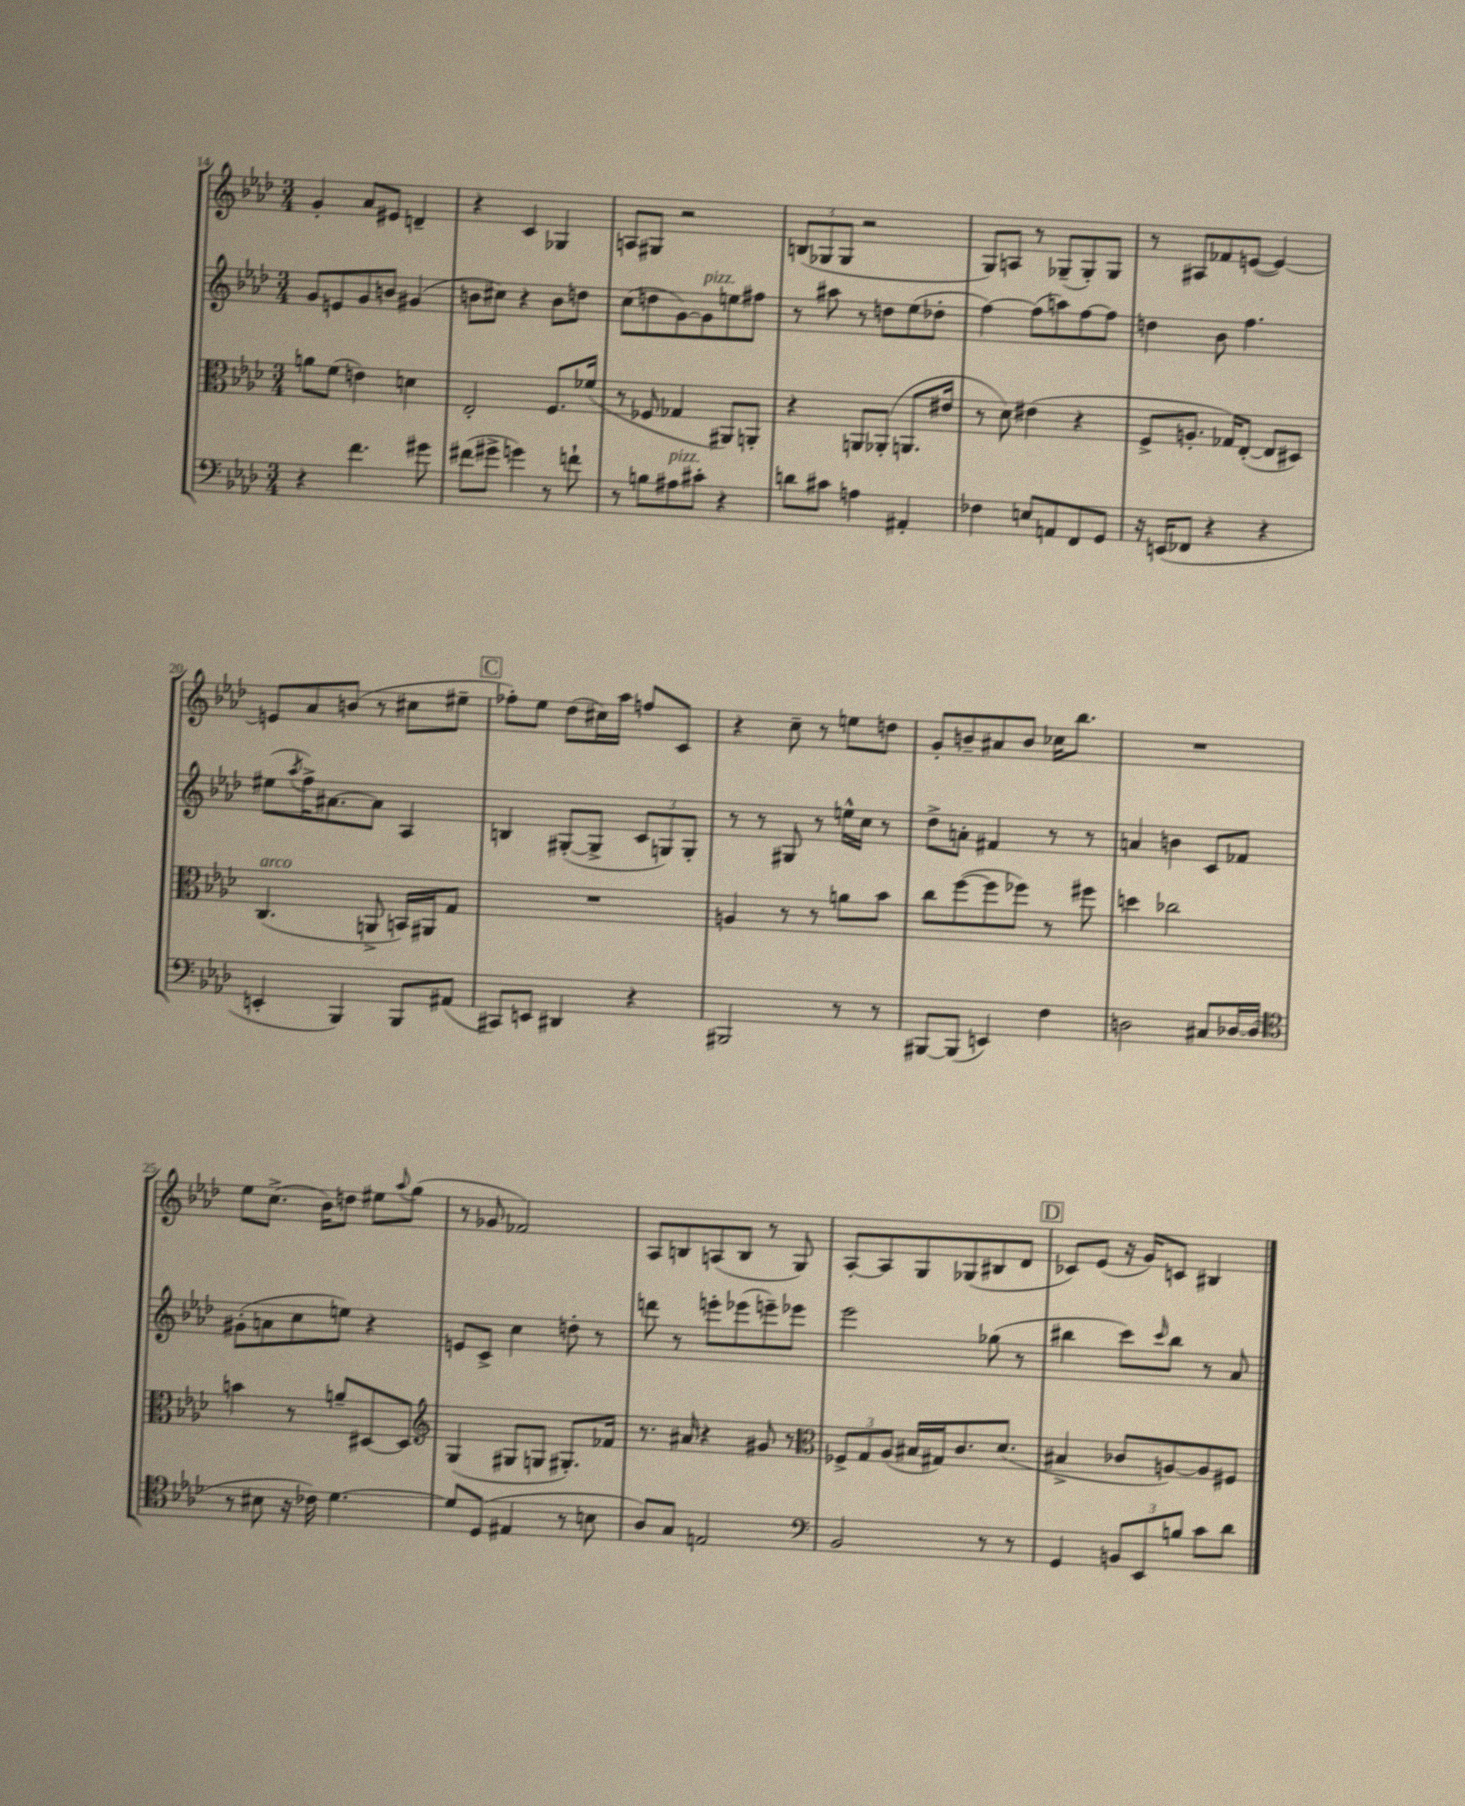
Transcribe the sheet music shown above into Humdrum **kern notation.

**kern	**kern	**kern	**kern
*part4	*part3	*part2	*part1
*staff4	*staff3	*staff2	*staff1
*clefF4	*clefC3	*clefG2	*clefG2
*k[b-e-a-d-]	*k[b-e-a-d-]	*k[b-e-a-d-]	*k[b-e-a-d-]
*M3/4	*M3/4	*M3/4	*M3/4
=14	=14	=14	=14
4r	8an\L	8g/L	4g'/
.	(8f\J	8en/	.
4.f\	4en\)	8g/	8a-/L
.	.	8bn/J	8e#X/J
.	4dn\	(4g#X/	4dn~/
8g#X\	.	.	.
=15	=15	=15	=15
(8f#X\L	2E-'/	8bn\L	4r
8g#X^\J	.	8cc#X\J)	.
4gn\)	.	4r	4c/
8r	8.F/L	8b\L	4G-X/
8fn`\	.	8ddn\J	.
.	(16f-X/Jk	.	.
=16	=16	=16	=16
8r	8r	(8cc\L	8An/L
8Bn\L	8F-X/	8ddn\	8G#X/J
!LO:TX:a:i:t=pizz.	!	!	!
8A#X\	4G-X/	[8g\)	2r
!	!	!LO:TX:a:i:t=pizz.	!
8c#X'\J	.	8g\]	.
4r	8AA#X/L)	8een\	.
.	8AAn'/J	8ff#X\J	.
=17	=17	=17	=17
8dn\L	4r	8r	(12Bn/L
.	.	.	12G-X/
8c#X\J	.	8aa#X\	.
.	.	.	12G-/J
4An\	8AAn/L	8r	2r
.	(8AA-X'/J	8ddn\L	.
4AA#X'/	8.AAn/L	(8ee-\	.
.	.	8dd-X'\J	.
.	16e#X/Jk	.	.
=18	=18	=18	=18
4F-X\	8r	[4ff\)	8G/L)
.	8d-\)	.	8An/J
8En/L	(4e#X\	(8ff\L]	8r
8AAn/	.	8aan\)	(8G-X~/L
8FF/	4r	[8ff\	8G-'/)
8GG/J	.	8ff\J]	8G-/J
=19	=19	=19	=19
16r	8F^/L	4ddn\	8r
(16EEn/KL	.	.	.
8FF-X/J	8.An'/J	.	8A#X/L
4r	.	8b-\	8f-X/
.	16G-X/KL)	.	.
.	([8E-'/J	4.ff\	([8en/J
4r	8E-/L]	.	4e/_)
.	8D#X/J)	.	.
!!LO:LB:g=z
=20	=20	=20	=20
!	!LO:TX:a:i:t=arco	!	!
4EEn'/	(4.C/	(8ee#X\L	8en/L]
.	.	8qaa-/	.
.	.	16ff^\K)	8a-/
.	.	[8.a#X\	.
4BBB-/)	.	.	(8bn/J
.	8AAn^/	8a#\J]	8r
8BBB-/L	16BBn/LL)	4A-/	8cc#X\L
.	16AA#X/J	.	.
(8AA#X/J	8G/J	.	8ee#X~\J
!!LO:REH:place=s1:t=C
=21	=21	=21	=21
8CC#X/L)	2.r	4Bn/	8ff-X'\L)
8EEn/J	.	.	8ee-\J
4DD#X/	.	([8G#X'/L	(8dd-\L
.	.	8G#^/J]	16cc#X\L)
.	.	.	16aa-\JJ
4r	.	12c/L	8ffn/L
.	.	12Gn/)	.
.	.	.	8c/J
.	.	12G'/J	.
=22	=22	=22	=22
2BBB#X/	4An/	8r	4r
.	.	8r	.
.	8r	8G#X/	8cc~\
.	8r	8r	8r
8r	8an\L	16een^^\LL	8een\L
.	.	16cc\JJ	.
8r	8b-\J	8r	8ddn\J
=23	=23	=23	=23
[8BBB#X/L	8cc\L	8dd-^\L	8g'/L
(8BBB#/J]	([8ff\	8an'\J	8bn~/
4EEn/)	8ff\]	4f#X/	8a#X/
.	8ff-X\J)	.	8b/J
4F\	8r	8r	16cc-X\KL
.	.	.	8.bb-\J
.	8ff#X\	8r	.
=24	=24	=24	=24
2Dn\	4ddn\	4an/	2.r
.	2cc-X\	4bn\	.
8C#X/L	.	8c/L	.
[16D-X/L	.	8f-X/J	.
(16D-/JJ]	.	.	.
!!LO:LB:g=z
=25	=25	=25	=25
*clefC4	*	*	*
8r	4bn\	(8g#X'\L	8ee-\L
8B#X\	.	8an\	(8.cc^\J
16r	8r	8cc\	.
16c-X\)	.	.	16b-\KL)
[4.d-\	8an~/L	8een\J)	8ddn\J
.	[8D#X/	4r	8ee#X\L
.	.	.	8qqaa-/
.	8D#/J]	.	(8gg\J
=26	=26	=26	=26
*	*clefG2	*	*
8d-/L]	(4G/	8en/L	8r
(8D-/J	.	8c^/J	8g-X/
4E#X/	8G#X/L	4cc\	2f-X/)
.	8Gn/J	.	.
8r	8.G#X'/L)	8ddn'\	.
8Bn\	.	8r	.
.	16f-X/Jk	.	.
=27	=27	=27	=27
8A-/L)	8.r	8dddn\	8A-/L
8G/J	.	8r	8Bn/
.	16a#X/	.	.
2En/	4r	8eeen'\L	(8An/
.	.	(8eee-X\	8B/J
.	8g#X/	8eeen~\)	8r
.	8r	8eee-X\J	8G/)
=28	=28	=28	=28
*clefF4	*clefC3	*	*
2BB-/	12F-X^/L	2eee-\	[8A-'/L
.	12G/	.	.
.	.	.	8A-/]
.	(12A-/J	.	.
.	16B#X/LL	.	8G/
.	16G#X/J)	.	.
.	8.c/	.	(8G-X/
8r	.	(8gg-X\	8B#X/
.	(8.d-/J	.	.
8r	.	8r	8d-/J
!!LO:REH:place=s1:t=D
=29	=29	=29	=29
4GG/	4B#X^/	4bb#X\	8c-X/L)
.	.	.	(8e-/J
12BBn/L	8c-X/L	8ccc\L)	16r
.	.	.	16g/KL)
12EE-/	.	.	.
.	.	16qqccc/	.
.	[8An/)	8bb#\J	8cn/J
12Bn/J	.	.	.
8c\L	8A/]	8r	4B#X/
8d-\J	8F#X/J	8a-/	.
==	==	==	==
*-	*-	*-	*-
